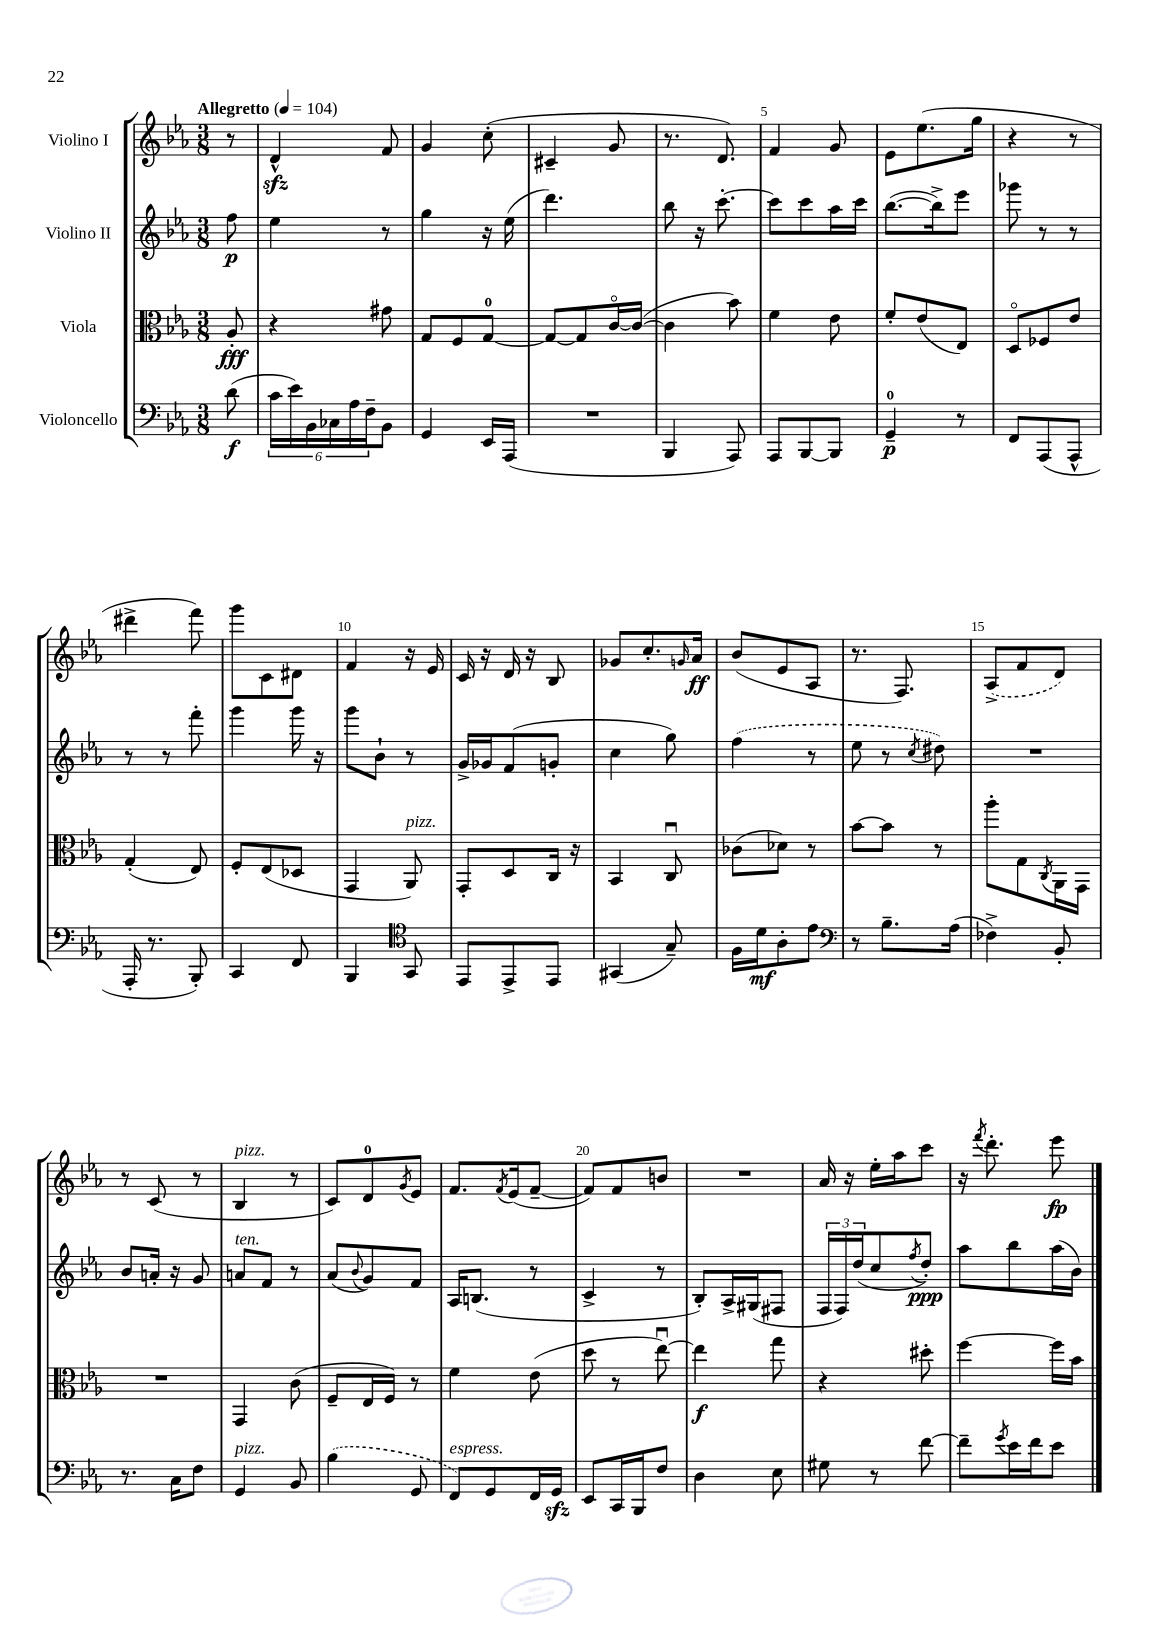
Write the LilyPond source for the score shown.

<<
\new StaffGroup <<
\new Staff = "s0" \with { instrumentName = "Violino I" } {
    \clef treble \key ees \major \numericTimeSignature \time 3/8 \partial 8 \tempo "Allegretto" 4 = 104
    r8 |
    d'4-^\sfz f'8 |
    g'4 c''8-.( |
    cis'4-- g'8 |
    r8. d'8.) |
    f'4 g'8 |
    ees'8 ees''8.( g''16 |
    r4 r8 |
    dis'''4-> f'''8) |
    g'''8 c'8 dis'8 |
    f'4 r16 ees'16 |
    c'16 r16 d'16 r16 bes8 |
    ges'8 c''8.-. \grace { g'16 } aes'16\ff |
    bes'8( ees'8 aes8 |
    r8. f8.) |
    \once \slurDashed aes8->( f'8 d'8) |
    r8 c'8( r8 |
    bes4^\markup { \italic "pizz." } r8 |
    c'8) d'8-0 \acciaccatura { g'8 } ees'8 |
    f'8. \acciaccatura { f'8 } ees'16( f'8~-- |
    f'8) f'8 b'8 |
    R4. |
    aes'16 r16 ees''16-. aes''16 c'''8 |
    r16 \acciaccatura { f'''8 } d'''8.-. ees'''8\fp \bar "|." |
}
\new Staff = "s1" \with { instrumentName = "Violino II" } {
    \clef treble \key ees \major \numericTimeSignature \time 3/8 \partial 8
    f''8\p |
    ees''4 r8 |
    g''4 r16 ees''16( |
    d'''4.) |
    bes''8 r16 c'''8.~-. |
    c'''8 c'''8 aes''16 c'''16 |
    bes''8.~( bes''16->) ees'''8 |
    ges'''8 r8 r8 |
    r8 r8 f'''8-. |
    g'''4 g'''16 r16 |
    g'''8 bes'8-! r8 |
    g'16-> ges'16 f'8( g'8-. |
    c''4 g''8) |
    \once \slurDashed f''4( r8 |
    ees''8 r8 \acciaccatura { c''8 } dis''8) |
    R4. |
    bes'8 a'16-. r16 g'8 |
    a'8^\markup { \italic "ten." } f'8 r8 |
    aes'8( \appoggiatura { bes'8 } g'8) f'8 |
    aes16 b8.( r8 |
    c'4-> r8 |
    bes8-.) aes16-> gis16( fis8 |
    \tuplet 3/2 { f16 f16) d''16( } c''8 \acciaccatura { f''8 } d''8-.\ppp) |
    aes''8 bes''8 aes''16( bes'16) \bar "|." |
}
\new Staff = "s2" \with { instrumentName = "Viola" } {
    \clef alto \key ees \major \numericTimeSignature \time 3/8 \partial 8
    aes8-.\fff |
    r4 gis'8 |
    g8 f8 g8-0~ |
    g8~ g8 c'16~\flageolet c'16~( |
    c'4 bes'8) |
    f'4 ees'8 |
    f'8-. ees'8( ees8) |
    d8\flageolet fes8 ees'8 |
    g4-.( ees8) |
    f8-. ees8( des8 |
    g,4 aes,8^\markup { \italic "pizz." }) |
    g,8-. d8 c16 r16 |
    bes,4 c8\downbow |
    ces'8( des'8) r8 |
    bes'8~ bes'8 r8 |
    aes''8-. g8 \acciaccatura { c8 } aes,16 g,16 |
    R4. |
    g,4 c'8( |
    f8-- ees16 f16) r8 |
    f'4 ees'8( |
    d''8 r8 ees''8~\downbow) |
    ees''4\f g''8 |
    r4 dis''8-. |
    f''4~ f''16 bes'16 \bar "|." |
}
\new Staff = "s3" \with { instrumentName = "Violoncello" } {
    \clef bass \key ees \major \numericTimeSignature \time 3/8 \partial 8
    d'8\f( |
    \tuplet 6/4 { c'16 ees'16) bes,16 ces16 aes16 f16-- } bes,8 |
    g,4 ees,16 aes,,16( |
    R4. |
    bes,,4 aes,,8) |
    aes,,8 bes,,8~ bes,,8 |
    g,4-0--\p r8 |
    f,8 aes,,8( aes,,8-^ |
    aes,,16-. r8. bes,,8-.) |
    c,4 f,8 |
    bes,,4 \clef tenor g,8 |
    ees,8 ees,8-> ees,8 |
    gis,4( g8--) |
    f16 d'16\mf aes8-. ees'8 |
    \clef bass r8 bes8.-- aes16( |
    fes4->) bes,8-. |
    r8. c16 f8 |
    g,4^\markup { \italic "pizz." } bes,8 |
    \once \slurDashed bes4( g,8 |
    f,8^\markup { \italic "espress." }) g,8 f,16 g,16\sfz |
    ees,8 c,16 bes,,16 f8 |
    d4 ees8 |
    gis8 r8 f'8~ |
    f'8-- \acciaccatura { g'8 } ees'16 f'16 ees'8 \bar "|." |
}
>>
>>
\layout { \context { \Score \override BarNumber.break-visibility = ##(#f #t #t) barNumberVisibility = #(every-nth-bar-number-visible 5) } }
